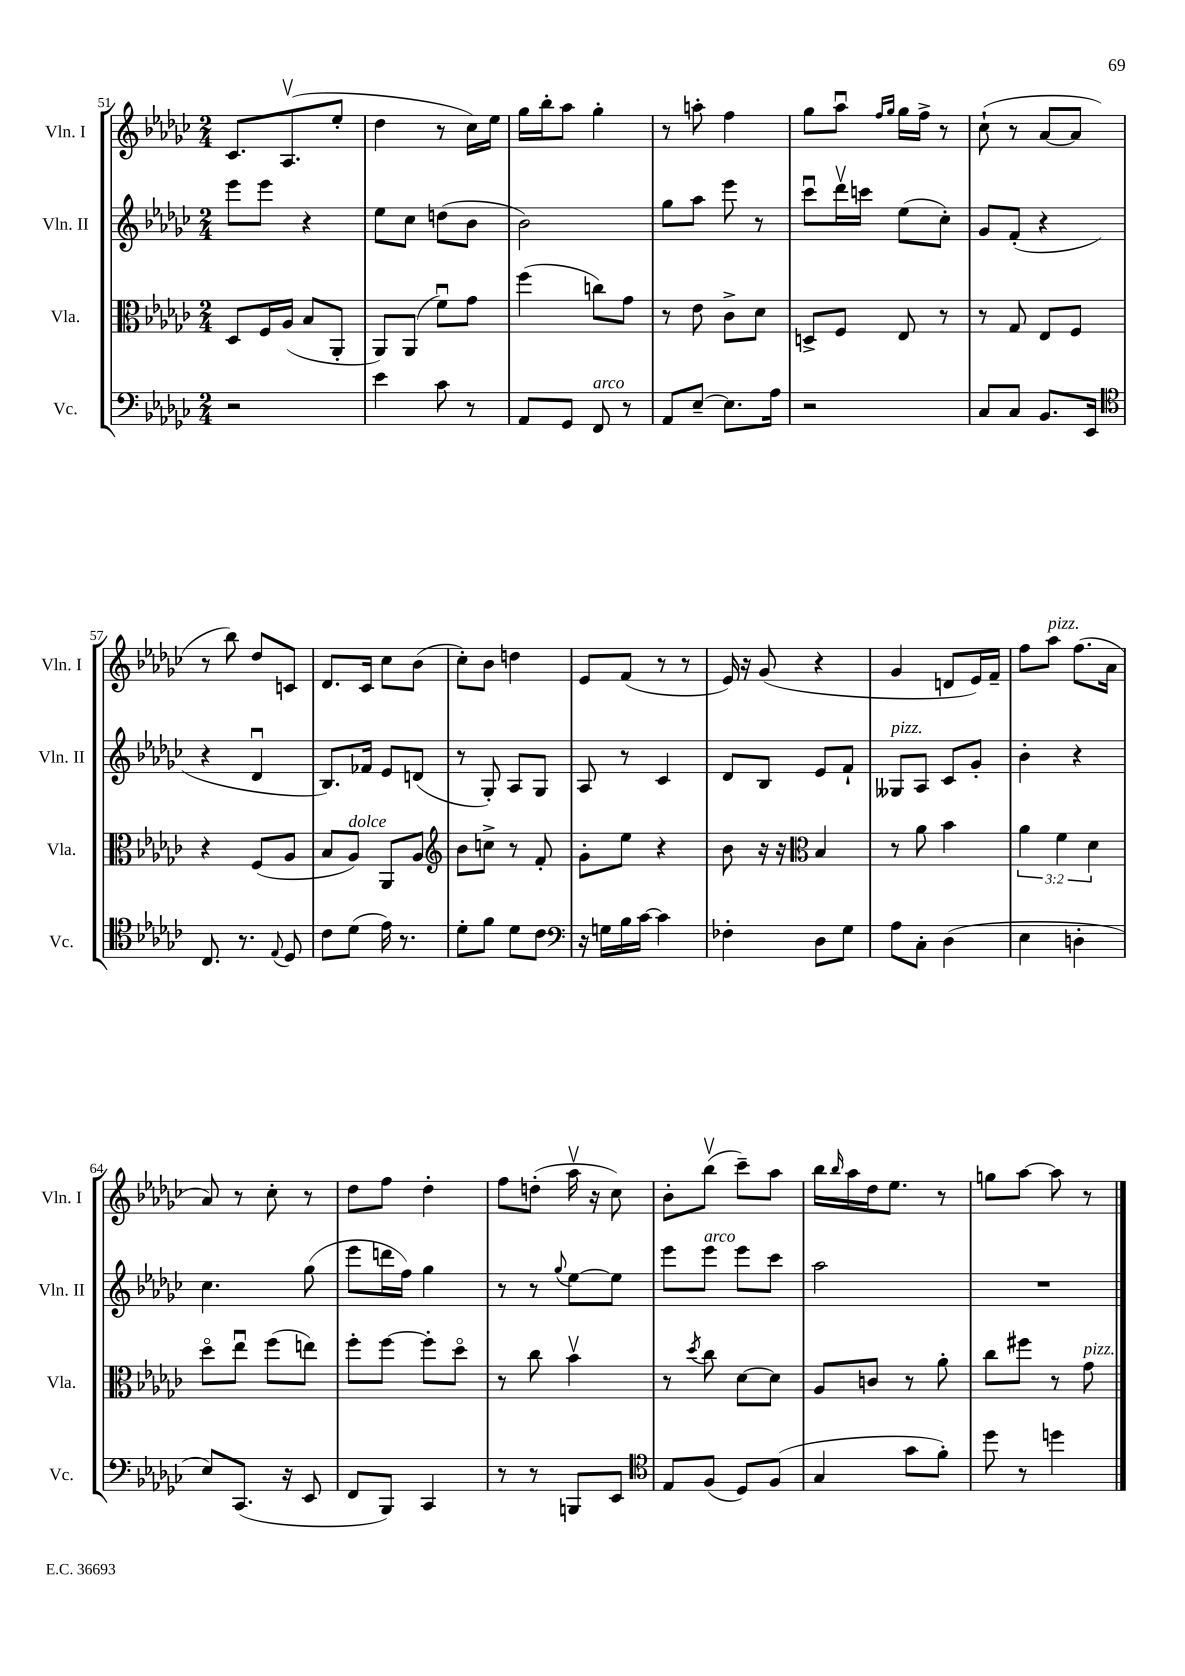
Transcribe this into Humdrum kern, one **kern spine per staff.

**kern	**kern	**kern	**kern
*part4	*part3	*part2	*part1
*staff4	*staff3	*staff2	*staff1
*I"Vc.	*I"Vla.	*I"Vln. II	*I"Vln. I
*I'Vc.	*I'Vla.	*I'Vln. II	*I'Vln. I
*clefF4	*clefC3	*clefG2	*clefG2
*k[b-e-a-d-g-c-]	*k[b-e-a-d-g-c-]	*k[b-e-a-d-g-c-]	*k[b-e-a-d-g-c-]
*M2/4	*M2/4	*M2/4	*M2/4
=51	=51	=51	=51
2r	8D-/L	8eee-\L	8.c-/L
.	16F/L	8eee-\J	.
.	(16A-/JJ	.	(8.A-v/
.	8B-/L	4r	.
.	8AA-'/J	.	8ee-'/J
=52	=52	=52	=52
4e-\	8AA-/L)	8ee-\L	4dd-\
.	(8AA-/J	8cc-\J	.
8c-\	8fu\L)	(8ddn\L	8r
8r	8g-\J	8b-\J	16cc-\LL)
.	.	.	16ee-\JJ
=53	=53	=53	=53
8AA-/L	(4ff\	2b-\)	16gg-\LL
.	.	.	16bb-'\J
8GG-/J	.	.	8aa-\J
!LO:TX:a:i:t=arco	!	!	!
8FF/	8ccn\L)	.	4gg-'\
8r	8g-\J	.	.
=54	=54	=54	=54
8AA-/L	8r	8gg-\L	8r
[8E-~/J	8e-\	8aa-\J	8aan'\
8.E-\L]	8c-^\L	8eee-\	4ff\
.	8d-\J	8r	.
16A-\Jk	.	.	.
=55	=55	=55	=55
2r	8Dn^/L	8ccc-u\L	8gg-\L
.	8F/J	16ddd-v\L	8aa-u\J
.	.	16cccn\JJ	.
.	.	.	16qqff/LL
.	.	.	16qqgg-/JJ
.	8E-/	(8ee-\L	16gg-\LL
.	.	.	16ff^\JJ
.	8r	8cc-'\J)	8r
=56	=56	=56	=56
8C-/L	8r	8g-/L	(8cc-`\
8C-/J	8G-/	(8f'/J	8r
8.BB-/L	8E-/L	4r	[8a-/L
.	8F/J	.	8a-/J]
16EE-/Jk	.	.	.
!!LO:LB:g=z
=57	=57	=57	=57
*clefC4	*	*	*
8.C-/	4r	4r	8r
.	.	.	8bb-\)
8.r	.	.	.
.	(8F/L	4d-u/	8dd-/L
8qqE-/	.	.	.
8D-/	8A-/J	.	8cn/J
=58	=58	=58	=58
8c-\L	8B-/L	8.B-/L)	8.d-/L
!	!LO:TX:a:i:t=dolce	!	!
(8d-\J	8A-/J)	.	.
.	.	16f-X/Jk	16c-/Jk
16e-\)	8AA-/L	8e-/L	8cc-\L
8.r	.	.	.
.	8A-/J	(8dn/J	(8b-\J
=59	=59	=59	=59
*	*clefG2	*	*
8d-'\L	8b-\L	8r	8cc-'\L)
8f\J	8ccn^\J	8G-'/)	8b-\J
8d-\L	8r	8A-/L	4ddn\
8c-\J	8f'/	8G-/J	.
=60	=60	=60	=60
*clefF4	*	*	*
16r	8g-'\L	8A-/	8e-/L
16Gn\LL	.	.	.
16B-\	8ee-\J	8r	(8f/J
[16c-\JJ	.	.	.
4c-\]	4r	4c-/	8r
.	.	.	8r
=61	=61	=61	=61
4F-X'\	8b-\	8d-/L	16e-/)
.	.	.	16r
.	16r	8B-/J	(8g-/
.	16r	.	.
*	*clefC3	*	*
8D-\L	4B-/	8e-/L	4r
8G-\J	.	8f`/J	.
=62	=62	=62	=62
!	!	!LO:TX:a:i:t=pizz.	!
8A-\L	8r	8G--X/L	4g-/
8C-'\J	8a-\	8A-/J	.
(4D-\	4b-\	8c-/L	8dn/L
.	.	8g-'/J	16e-/L)
.	.	.	16f~/JJ
=63	=63	=63	=63
4E-\	6a-\	4b-'\	8ff\L
!	!	!	!LO:TX:a:i:t=pizz.
.	.	.	8aa-\J
.	6f\	.	.
4Dn'\	.	4r	(8.ff\L
.	6d-\	.	.
.	.	.	16a-\Jk
!!LO:LB:g=z
=64	=64	=64	=64
8E-/L)	8dd-\L	4.cc-\	8a-/)
(8.CC-/J	8ee-u\J	.	8r
.	(8ff\L	.	8cc-'\
16r	.	.	.
8EE-/	8een\J)	(8gg-\	8r
=65	=65	=65	=65
8FF/L	8ff'\L	8eee-\L	8dd-\L
8BBB-/J)	[8ff\J	16dddn\L	8ff\J
.	.	16ff\JJ)	.
4CC-/	8ff'\L]	4gg-\	4dd-'\
.	8dd-\J	.	.
=66	=66	=66	=66
8r	8r	8r	8ff\L
8r	8cc-\	8r	(8ddn'\J
.	.	8qqgg-/	.
8BBBn/L	4b-v\	[8ee-\L	16aa-v\
.	.	.	16r
8EE-/J	.	8ee-\J]	8cc-\)
=67	=67	=67	=67
*clefC4	*	*	*
8E-/L	8r	8eee-\L	8b-'\L
.	8qdd-/	.	.
!	!	!LO:TX:a:i:t=arco	!
(8F/J	8cc-\	8eee-\J	(8bb-v\J
8D-/L)	[8d-\L	8eee-\L	8ccc-~\L)
(8F/J	8d-\J]	8ccc-\J	8aa-\J
=68	=68	=68	=68
4G-/	8A-/L	2aa-\	16bb-\LL
.	.	.	16qqbb-/
.	.	.	16aa-\
.	8cn/J	.	16dd-\J
.	.	.	8.ee-\J
8g-\L	8r	.	.
8f'\J)	8a-'\	.	8r
=69	=69	=69	=69
8dd-\	8cc-\L	2r	8ggn\L
8r	8ff#X\J	.	[8aa-\J
4ddn\	8r	.	8aa-\]
!	!LO:TX:a:i:t=pizz.	!	!
.	8g-\	.	8r
==	==	==	==
*-	*-	*-	*-
